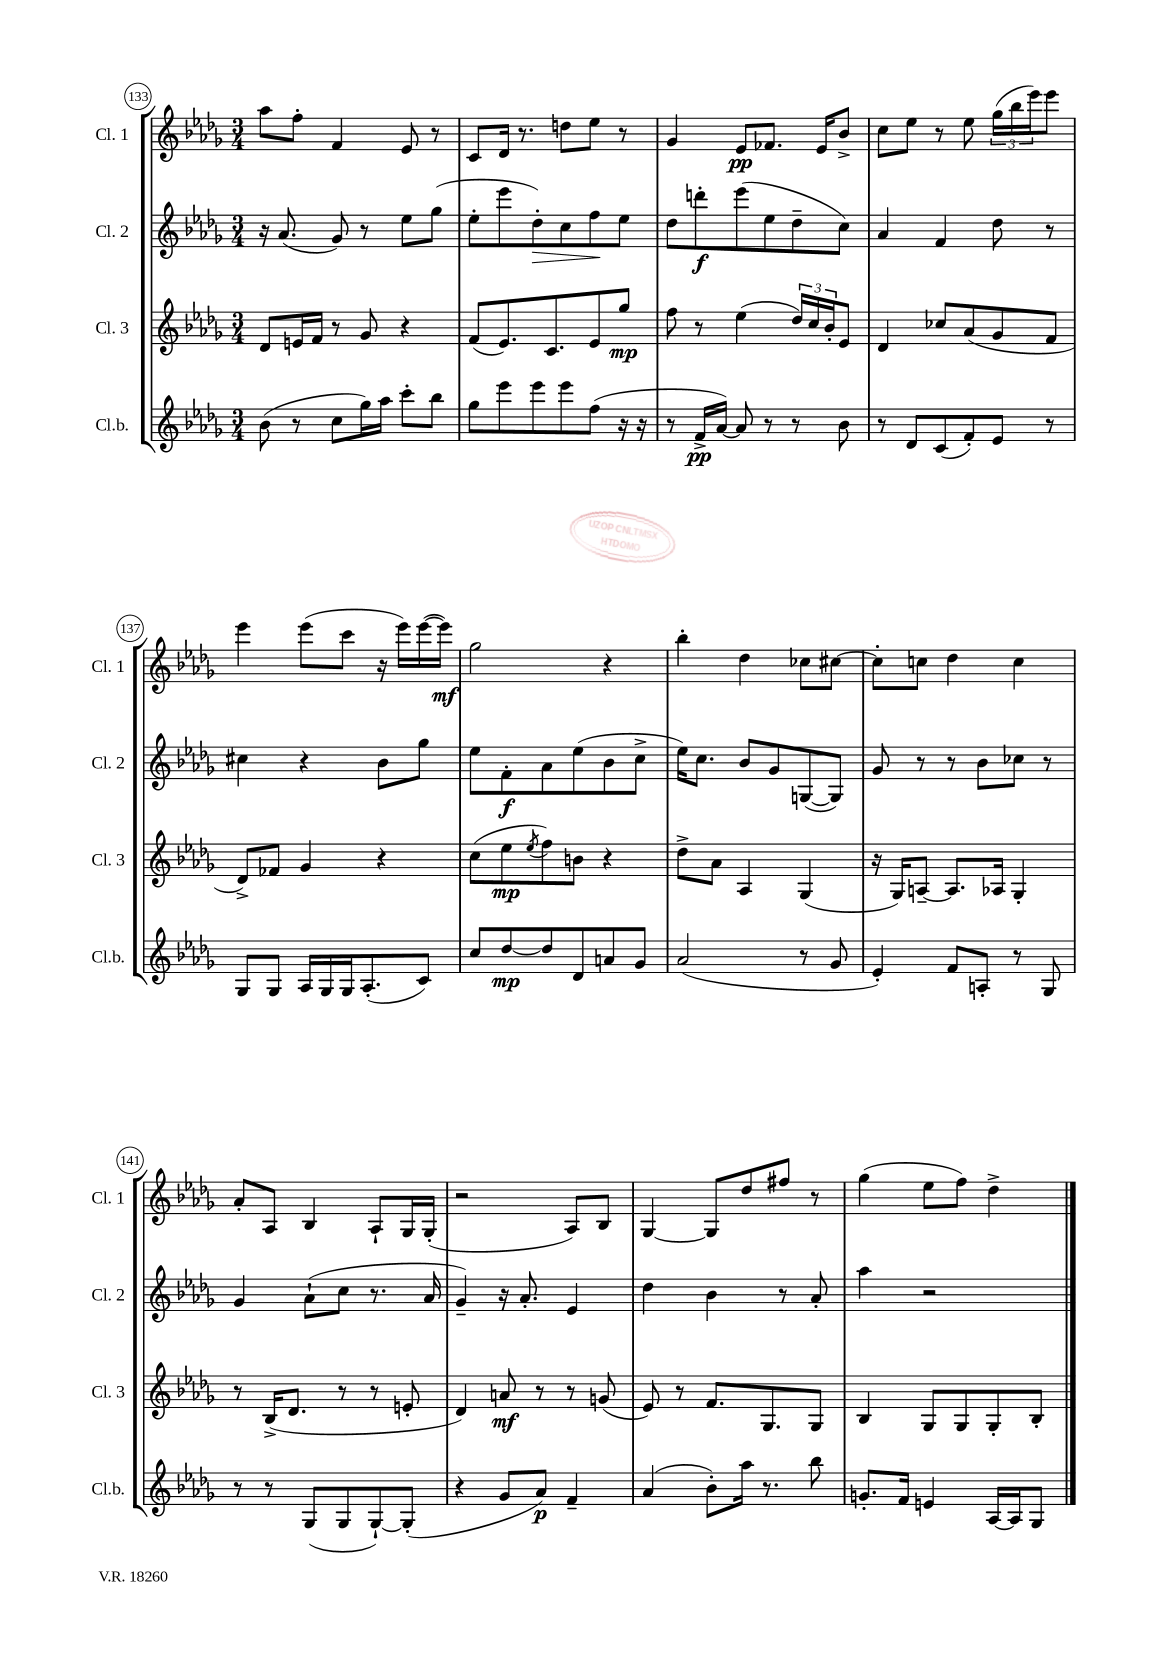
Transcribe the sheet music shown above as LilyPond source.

<<
\new StaffGroup <<
\new Staff = "s0" \with { instrumentName = "Cl. 1" shortInstrumentName = "Cl. 1" } {
    \clef treble \key des \major \numericTimeSignature \time 3/4
    aes''8 f''8-. f'4 ees'8 r8 |
    c'8 des'16 r8. d''8 ees''8 r8 |
    ges'4 ees'8\pp fes'8. ees'16 bes'8-> |
    c''8 ees''8 r8 ees''8 \tuplet 3/2 { ges''16( bes''16 ees'''16) } ees'''8 |
    ees'''4 ees'''8( c'''8 r16 ees'''16) ees'''16~( ees'''16\mf) |
    ges''2 r4 |
    bes''4-. des''4 ces''8 cis''8~ |
    cis''8-. c''8 des''4 c''4 |
    aes'8-. aes8 bes4 aes8-! ges16 ges16-.( |
    r2 aes8) bes8 |
    ges4~ ges8 des''8 fis''8 r8 |
    ges''4( ees''8 f''8) des''4-> \bar "|." |
}
\new Staff = "s1" \with { instrumentName = "Cl. 2" shortInstrumentName = "Cl. 2" } {
    \clef treble \key des \major \numericTimeSignature \time 3/4
    r16 aes'8.( ges'8) r8 ees''8 ges''8( |
    ees''8-. ees'''8 des''8-.\>) c''8 f''8\! ees''8 |
    des''8 d'''8-.\f ees'''8( ees''8 des''8-- c''8) |
    aes'4 f'4 des''8 r8 |
    cis''4 r4 bes'8 ges''8 |
    ees''8 f'8-.\f aes'8 ees''8( bes'8 c''8-> |
    ees''16) c''8. bes'8 ges'8 g8~( g8) |
    ges'8 r8 r8 bes'8 ces''8 r8 |
    ges'4 aes'8-!( c''8 r8. aes'16 |
    ges'4--) r16 aes'8.-. ees'4 |
    des''4 bes'4 r8 aes'8-. |
    aes''4 r2 \bar "|." |
}
\new Staff = "s2" \with { instrumentName = "Cl. 3" shortInstrumentName = "Cl. 3" } {
    \clef treble \key des \major \numericTimeSignature \time 3/4
    des'8 e'16 f'16 r8 ges'8 r4 |
    f'8( ees'8.) c'8. ees'8 ges''8\mp |
    f''8 r8 ees''4( \tuplet 3/2 { des''16) c''16 bes'16-. } ees'8 |
    des'4 ces''8 aes'8( ges'8 f'8 |
    des'8->) fes'8 ges'4 r4 |
    c''8( ees''8\mp \acciaccatura { ees''8 } f''8) b'8 r4 |
    des''8-> aes'8 aes4 ges4( |
    r16 ges16) a8~-- a8. aes16 ges4-. |
    r8 bes16->( des'8. r8 r8 e'8-. |
    des'4) a'8\mf r8 r8 g'8( |
    ees'8) r8 f'8. ges8. ges8 |
    bes4 ges8 ges8 ges8-. bes8-. \bar "|." |
}
\new Staff = "s3" \with { instrumentName = "Cl.b." shortInstrumentName = "Cl.b." } {
    \clef treble \key des \major \numericTimeSignature \time 3/4
    bes'8( r8 c''8 ges''16) aes''16 c'''8-. bes''8 |
    ges''8 ees'''8 ees'''8 ees'''8 f''8( r16 r16 |
    r8 f'16->\pp aes'16~) aes'8 r8 r8 bes'8 |
    r8 des'8 c'8( f'8-.) ees'8 r8 |
    ges8 ges8 aes16 ges16 ges16 aes8.-.( c'8) |
    c''8 des''8~\mp des''8 des'8 a'8 ges'8 |
    aes'2( r8 ges'8 |
    ees'4-.) f'8 a8-. r8 ges8 |
    r8 r8 ges8( ges8 ges8~-!) ges8-.( |
    r4 ges'8 aes'8\p) f'4-- |
    aes'4( bes'8-.) aes''16 r8. bes''8 |
    g'8.-. f'16 e'4 aes16~ aes16 ges8 \bar "|." |
}
>>
>>
\layout { \context { \Score currentBarNumber = #133 \override BarNumber.stencil = #(make-stencil-circler 0.1 0.3 ly:text-interface::print) } }
